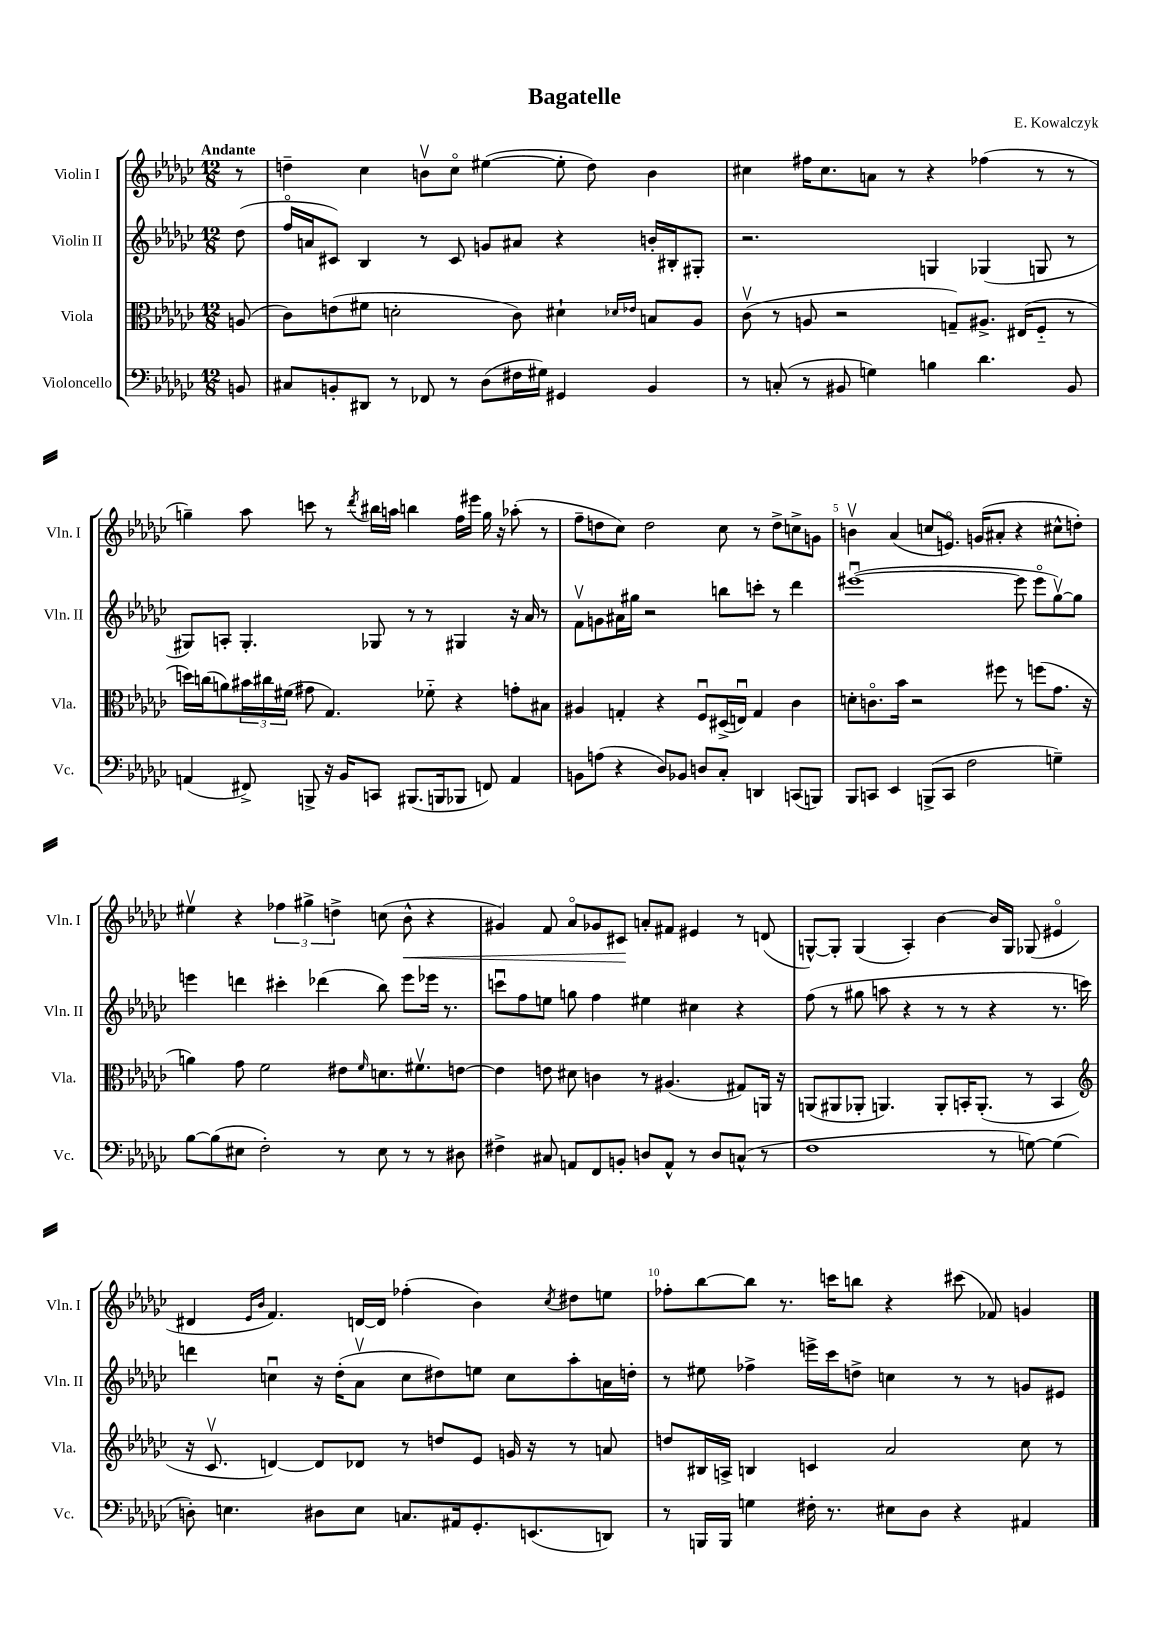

**kern	**kern	**kern	**kern	**dynam
*part4	*part3	*part2	*part1	*part1
*staff4	*staff3	*staff2	*staff1	*staff1
*I"Violoncello	*I"Viola	*I"Violin II	*I"Violin I	*
*I'Vc.	*I'Vla.	*I'Vln. II	*I'Vln. I	*
*clefF4	*clefC3	*clefG2	*clefG2	*
*k[b-e-a-d-g-c-]	*k[b-e-a-d-g-c-]	*k[b-e-a-d-g-c-]	*k[b-e-a-d-g-c-]	*
*M12/8	*M12/8	*M12/8	*M12/8	*
=	=	=	=	=
!	!	!	!LO:TX:a:B:t=Andante	!
8BBn/	(8An/	(8dd-\	8r	.
=1	=1	=1	=1	=1
8C#X/L	8c-\L)	16ff/LL	4ddn~\	.
.	.	16an/J	.	.
8BBn'/	(8en\	8c#X/J)	.	.
8DD#X/J	8f#X\J	4B-/	4cc-\	.
8r	2dn'\	.	.	.
8FF-X/	.	8r	8bnv\L	.
8r	.	8c#/	8cc-\J	.
(8D-\L	.	8gn/L	([4ee#X\	.
16F#X\L	8c-\)	8a#X/J	.	.
16G#X\JJ)	.	.	.	.
4GG#X/	4d#X`\	4r	8ee#'\]	.
.	.	.	8dd\)	.
.	16qqd-X/LL	.	.	.
.	16qqe-X/JJ	.	.	.
4BB/	8Bn/L	16bn'/LL	4b\	.
.	.	16B#X'/J	.	.
.	8A-/J	8G#X'/J	.	.
=2	=2	=2	=2	=2
8r	(8c-v\	2.r	4cc#X\	.
(8Cn'/	8r	.	.	.
8r	8An/	.	16ff#X\KL	.
.	.	.	8.cc#\	.
8BB#X/	2r	.	.	.
4Gn\)	.	.	8an\J	.
.	.	.	8r	.
4Bn\	.	4Gn/	4r	.
.	8Gn~/L)	.	.	.
4.d-\	8.A#X^/J	(4G-X/	(4ff-X\	.
.	(16E#X/KL	.	.	.
.	8F/J	8Gn/	8r	.
8BB#/	8r	8r	8r	.
!!LO:LB:g=z
=3	=3	=3	=3	=3
(4AAn/	16ddn\LL)	8G#X/L)	4ggn~\)	.
.	(16ccn\J	.	.	.
.	8an\)	8An'/J	.	.
8FF#X^/)	24b#X\L	4.G#'/	8aa-\	.
.	24cc#X\	.	.	.
.	(24f#X\JJ	.	.	.
8BBBn^/	8g#X\	.	8cccn\	.
16r	4.G-/)	.	8r	.
16BB-/KL	.	.	.	.
.	.	.	8qddd-/	.
8CCn/J	.	8G-X/	16bb#X\LL	.
.	.	.	16aan\JJ	.
(8.BBB#X/L	.	8r	4bbn\	.
.	8f-X\	8r	.	.
16BBBn/k	.	.	.	.
8BBB-X/J	4r	4G#X/	16ff\LL	.
.	.	.	16eee#X\JJ	.
8FFn/)	.	.	16gg\	.
.	.	.	16r	.
4AA/	8gn'\L	16r	(8aa-X'\	.
.	.	16a-/	.	.
.	8B#X\J	8r	8r	.
=4	=4	=4	=4	=4
8BBn\L	4A#X/	8fv\L	8ff~\L	.
(8An\J	.	8gn\	8ddn\	.
4r	4Gn'/	16a#X\L	8cc-\J)	.
.	.	16gg#X\JJ	.	.
.	.	2r	2dd\	.
8D-/L)	4r	.	.	.
8BB-X/J	.	.	.	.
8Dn/L	8Fu/L	.	.	.
8C-'/J	(16D#X^/L	8bbn\L	8cc-\	.
.	16Enu/JJ)	.	.	.
4DDn/	4G/	8cccn'\J	8r	.
.	.	8r	8dd^\L	.
(8CCn/L	4c-\	4ddd-\	8ccn^\	.
8BBBn/J)	.	.	8gn\J	.
=5	=5	=5	=5	=5
8BBB-/L	8dn'\L	([1eee#Xu	4bnv\	.
8CCn/J	8.cn\	.	.	.
4EE-/	.	.	(4a-/	.
.	16b-\Jk	.	.	.
.	2r	.	.	.
(8BBBn^/L	.	.	8ccn/L	.
8CC/J	.	.	8.en/J)	.
2F\	.	.	.	.
.	.	.	(16gn/KL	.
.	8ff#X\	.	8a#X'/J	.
.	8r	8eee#\]	4r	.
.	(8ffn\L	8eee#\L	.	.
4Gn~\)	8.g-\J	[8gg-v\)	8cc#X^^\L	.
.	.	8gg-\J]	8ddn'\J)	.
.	16r	.	.	.
!!LO:LB:g=z
=6	=6	=6	=6	=6
[8B-\L	4an\)	4eeen\	4ee#Xv\	.
(8B-\]	.	.	.	.
8E#X\J	8g-\	4dddn\	4r	.
2F'\)	2f\	.	.	.
.	.	4ccc#X'\	6ff-X\	.
.	.	.	6gg#X^\	.
.	.	(4ddd-X\	.	.
.	.	.	6ddn^\	.
8r	8e#X\L	.	.	.
.	16qqf/	.	.	.
8E#\	8.dn\	8bb-\)	(8ccn\	.
!	!	!	!	!LO:HP:b
8r	.	8eee\L	8b-^^\	<
.	8.f#Xv\	.	.	.
8r	.	16eee-X\Jk	4r	.
.	.	8.r	.	.
8D#X\	[8en\J	.	.	.
=7	=7	=7	=7	=7
4F#X^\	4e\]	8cccnu\L	4g#X/)	.
.	.	8ff\	.	.
8C#X/	8en\	8een\J	8f/	.
8AAn/L	8d#X\	8ggn\	8a-/L	.
8FF/	4cn\	4ff\	8g-X/	.
8BBn'/J	.	.	8c#X/J	.
8Dn/L	8r	4ee#X\	8an'/L	[
8AA^^/J	(4.A#X/	.	8f#X/J	.
8r	.	4cc#X\	4e#X/	.
8D/L	.	.	.	.
(8Cn^^/J	8G#X/L)	4r	8r	.
8r	16AAn/Jk	.	(8dn/	.
.	16r	.	.	.
=8	=8	=8	=8	=8
1F	(8AAn/L	(8ff\	[8Gn^^/L)	.
.	8AA#X/	8r	8G'/J]	.
.	8AA-X'/J	8gg#X\	(4G/	.
.	4.AAn/)	8aan\	.	.
.	.	4r	4A-'/)	.
.	8AA'/L	8r	[4b-\	.
.	16BBn'/K	8r	.	.
.	(8.AA'/J	.	.	.
8r	.	4r	16b-/LL]	.
.	.	.	16G/JJ	.
[8Gn\)	8r	.	(8G-X/	.
(4G\]	4BB/	8.r	4e#X/	.
.	.	16cccn\)	.	.
!!LO:LB:g=z
=9	=9	=9	=9	=9
*	*clefG2	*	*	*
8Dn'\)	16r	4dddn\	4d#X/	.
.	8.c-v/	.	.	.
4.En\	.	.	.	.
.	.	.	16qqe-/LL	.
.	.	.	16qqb-/JJ	.
.	[4dn/)	4ccnu\	4.f/)	.
8D#X\L	8d/L]	16r	.	.
.	.	(16dd-'\KL	.	.
8E\J	8d-X/J	8a-v\J	[16dn/LL	.
.	.	.	16d/JJ]	.
8.Cn/L	8r	8cc\L	(4ff-X'\	.
.	8ddn/L	8dd#X\)	.	.
16AA#X/k	.	.	.	.
8.GG-'/	8e-/J	8een\J	4b-\)	.
.	16gn/	8cc\L	.	.
(8.EEn/	16r	.	.	.
.	.	.	8qcc-/	.
.	8r	8aa-'\	8dd#X\L	.
8DDn/J)	8an/	16an\L	8een\J	.
.	.	16ddn'\JJ	.	.
=10	=10	=10	=10	=10
8r	8ddn/L	8r	8ff-X'\L	.
16BBBn/LL	16B#X/L	8ee#X\	[8bb-\	.
16BBB/JJ	16An^/JJ	.	.	.
4Gn\	4Bn/	4ff-X^\	8bb-\J]	.
.	.	.	8.r	.
16F#X'\	4cn/	16eeen^\LL	.	.
8.r	.	16ccc-\J	16cccn\KL	.
.	.	8ddn^\J	8bbn\J	.
8E#X\L	2a-/	4ccn\	4r	.
8D-\J	.	.	.	.
4r	.	8r	(8ccc#X\	.
.	.	8r	8f-X/)	.
4AA#X/	8cc-\	8gn/L	4gn/	.
.	8r	8e#X/J	.	.
==	==	==	==	==
*-	*-	*-	*-	*-
